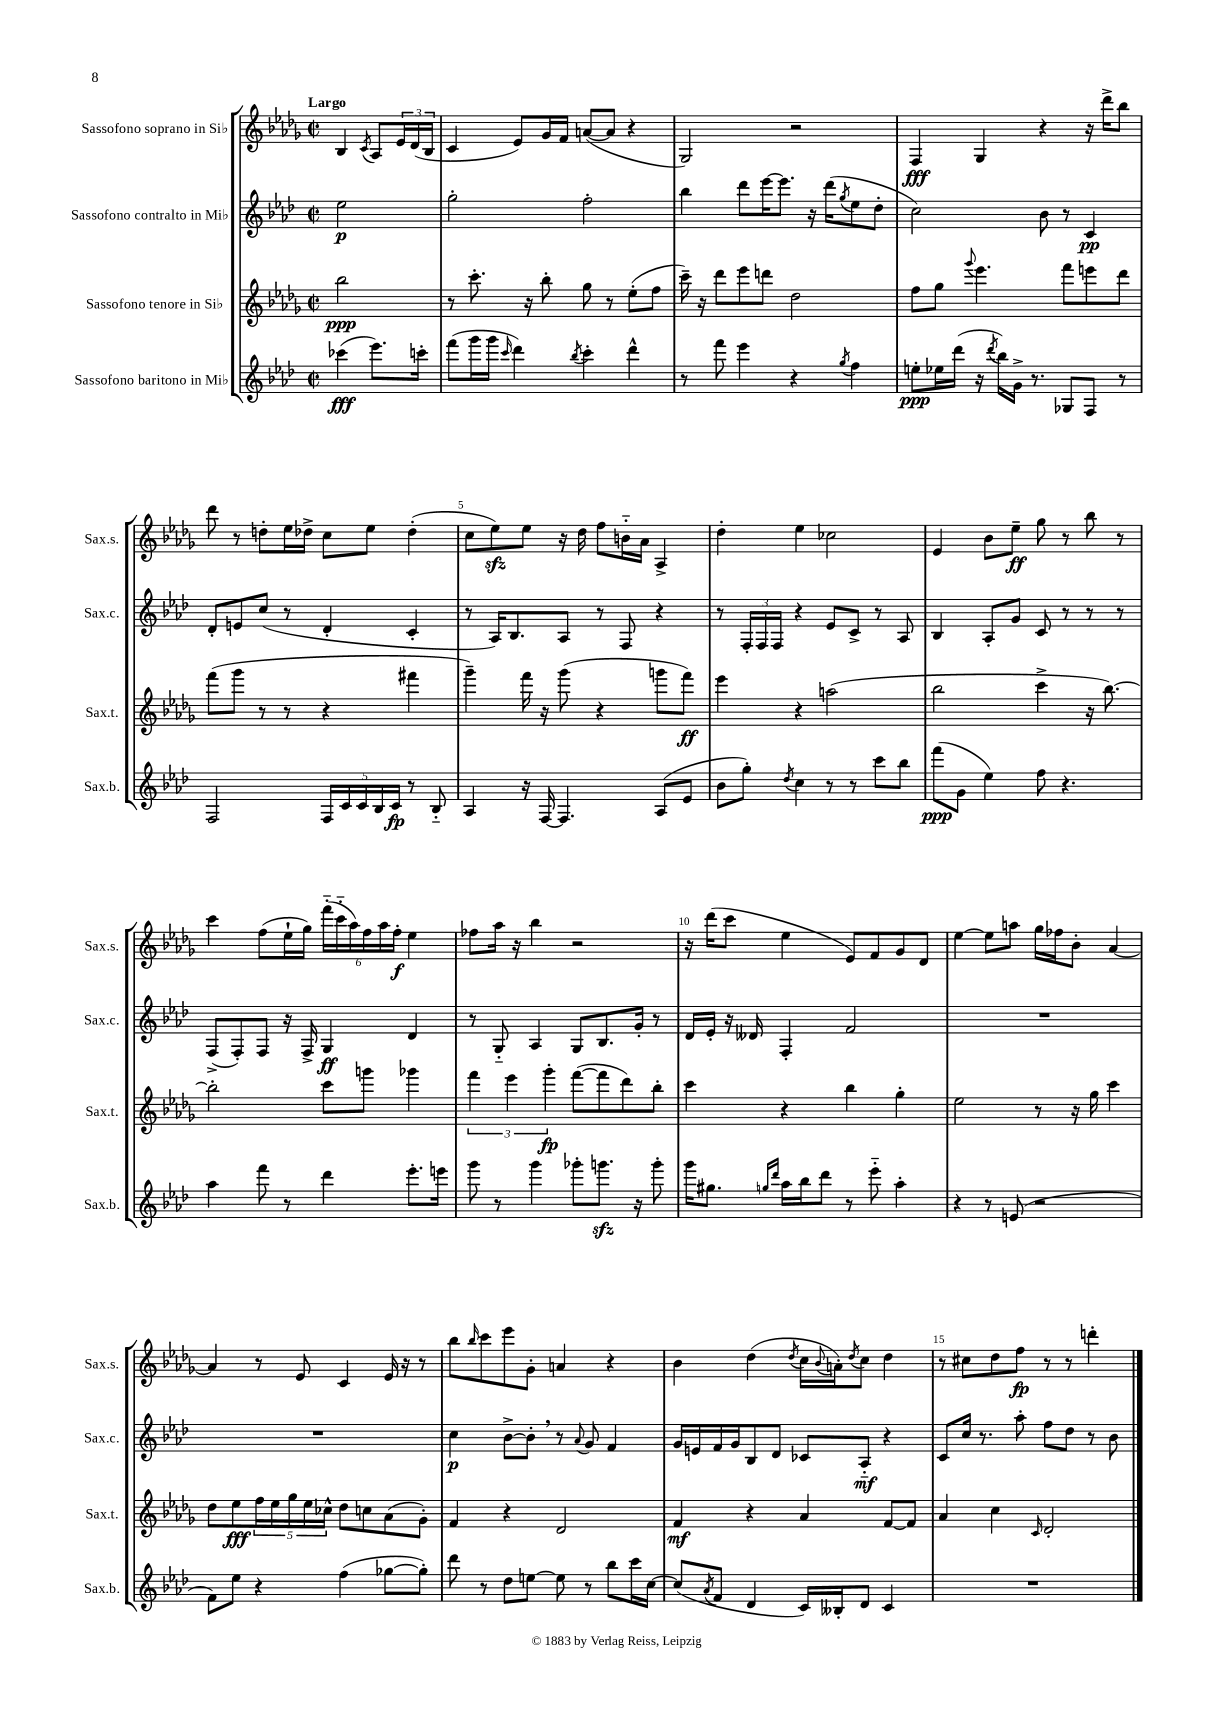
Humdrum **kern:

**kern	**kern	**kern	**kern
*staff4	*staff3	*staff2	*staff1
*clefG2	*clefG2	*clefG2	*clefG2
*k[b-e-a-d-]	*k[b-e-a-d-g-]	*k[b-e-a-d-]	*k[b-e-a-d-g-]
*M2/2	*M2/2	*M2/2	*M2/2
*met(c|)	*met(c|)	*met(c|)	*met(c|)
(4ccc-	2bb-	2ee-	4B-
.	.	.	8qc
8.eee-)	.	.	8A-
.	.	.	24e-
.	.	.	(24d-
16ccc'	.	.	.
.	.	.	24B-
=	=	=	=
(8fff	8r	2gg'	4c
16ggg	8.ccc'	.	.
16ggg	.	.	.
16qqccc	.	.	.
4ddd-)	.	.	8e-)
.	16r	.	.
.	8bb-'	.	16g-
.	.	.	16f
8qbb-	.	.	.
4ccc'	8gg-	2ff'	([8a
.	8r	.	8a]
4ddd-^^	(8ee-'	.	4r
.	8ff	.	.
=	=	=	=
8r	16ccc~)	4bb-	2G-)
.	16r	.	.
8fff	8ddd-	.	.
4eee-	8eee-	8ddd-	.
.	8ddd	[16eee-	.
.	.	8.eee-]	.
4r	2dd-	.	2r
.	.	16r	.
.	.	(16ddd-	.
8qgg	.	8qgg	.
4ff	.	8ee-	.
.	.	8dd-'	.
=	=	=	=
8ee'	8ff	2cc)	4F
16ee-	8gg-	.	.
(16ddd-	.	.	.
.	8qqggg-	.	.
16r	4.eee-	.	4G-
8qddd-	.	.	.
16bb-)	.	.	.
16g^	.	.	.
8.r	.	.	.
.	.	8b-	4r
8G-	8fff	8r	.
8F	8eee	4c	16r
.	.	.	16ddd-^
8r	8ddd-	.	8bb-
=	=	=	=
2F	(8fff	8d-'	8ddd-
.	8ggg-	8e	8r
.	8r	(8cc	8dd'
.	8r	8r	16ee-
.	.	.	16dd-^
20F	4r	4d-'	8cc
20c	.	.	.
20c	.	.	.
.	.	.	8ee-
20B-	.	.	.
20c	.	.	.
8r	4fff#	4c'	(4dd-'
8B-'~	.	.	.
=	=	=	=
4A-	4ggg-~)	8r	8cc
.	.	16A-)	8ee-)
.	.	8.B-	.
16r	16fff	.	8ee-
[16F	16r	.	.
4.F]	(8ggg-	8A-	16r
.	.	.	16dd-
.	4r	8r	8ff
.	.	8F	16b'~
.	.	.	16a-
(8A-	8ggg	4r	4A-^
8e-	8fff)	.	.
=	=	=	=
8b-	4eee-	8r	4dd-'
8gg')	.	24F'	.
.	.	24F	.
.	.	24F	.
8qdd-	.	.	.
4cc	4r	4r	4ee-
8r	(2aa	8e-	2cc-
8r	.	8c^	.
8ccc	.	8r	.
8bb-	.	8A-	.
=	=	=	=
(8fff	2bb-	4B-	4e-
8g	.	.	.
4ee-)	.	8A-'	8b-
.	.	8g	8ee-~
8ff	4ccc^	8c	8gg-
4.r	.	8r	8r
.	16r	8r	8bb-
.	[8.bb-)	.	.
.	.	8r	8r
=	=	=	=
4aa-	2bb-']	(8F^	4ccc
.	.	8F')	.
8fff	.	8F	(8ff
8r	.	16r	16ee-`
.	.	16F^	16gg-)
4ddd-	8ccc	4G	(24fff'~
.	.	.	24ccc'~
.	.	.	24aa-)
.	8ggg	.	24ff
.	.	.	24aa-
.	.	.	24ff'
8.eee-'	4ggg-	4d-	4ee-
16eee	.	.	.
=	=	=	=
8ggg	6fff	8r	8ff-
8r	.	8G'~	16aa-
.	6eee-	.	.
.	.	.	16r
4ggg	.	4A-	4bb-
.	6ggg-'	.	.
8ggg-'	([8fff	8G	2r
8.ggg	8fff]	8.B-	.
.	8ddd-)	.	.
16r	.	16g'	.
8ggg'	8bb-'	8r	.
=	=	=	=
16ggg	4ccc	16d-	16r
8.gg#	.	16e-'	(16ddd-
.	.	16r	8ccc
.	.	16d--	.
16qqgg	.	.	.
16qqddd-	.	.	.
16aa-	4r	4F'	4ee-
16bb-	.	.	.
8ddd-	.	.	.
8r	4bb-	2f	8e-)
8eee-'~	.	.	8f
4aa-'	4gg-'	.	8g-
.	.	.	8d-
=	=	=	=
4r	2ee-	1r	[4ee-
8r	.	.	8ee-]
(8e	.	.	8aa
2r	8r	.	16gg-
.	.	.	16ff-
.	16r	.	8b-'
.	16gg-	.	.
.	4ccc	.	[4a-
=	=	=	=
8f)	8dd-	1r	4a-]
8ee-	8ee-	.	.
4r	20ff	.	8r
.	20ee-	.	.
.	20gg-	.	.
.	.	.	8e-
.	20ee-	.	.
.	20cc-^^	.	.
(4ff	8dd-	.	4c
.	8cc	.	.
[8gg-	(8a-	.	16e-
.	.	.	16r
8gg-'])	8g-')	.	8r
=	=	=	=
8ddd-	4f	4cc	8bb-
.	.	.	16qqbb-
8r	.	.	8ccc
8dd-	4r	[8b-^	8eee-
[8ee	.	8b-']	8g-'
8ee]	2d-	8r	4a
.	.	8qqa-	.
8r	.	8g	.
8bb-	.	4f	4r
16ccc	.	.	.
[16cc	.	.	.
=	=	=	=
(8cc]	4f	16g	4b-
.	.	16e	.
8qa-	.	.	.
8f	.	16f	.
.	.	16g	.
4d-	4r	8B-	(4dd-
.	.	8d-	.
.	.	.	8qdd-
16c)	4a-	8c-	16cc
.	.	.	8qqb-
16B--'	.	.	16a')
.	.	.	8qdd-
8d-	.	8A-'~	8cc
4c	[8f	4r	4dd-
.	8f]	.	.
=	=	=	=
1r	4a-	8c	8r
.	.	16cc	8cc#
.	.	8.r	.
.	4cc	.	8dd-
.	.	8aa-'	8ff
.	16qqc	.	.
.	2d-'	8ff	8r
.	.	8dd-	8r
.	.	8r	4ddd'
.	.	8b-	.
==	==	==	==
*-	*-	*-	*-
